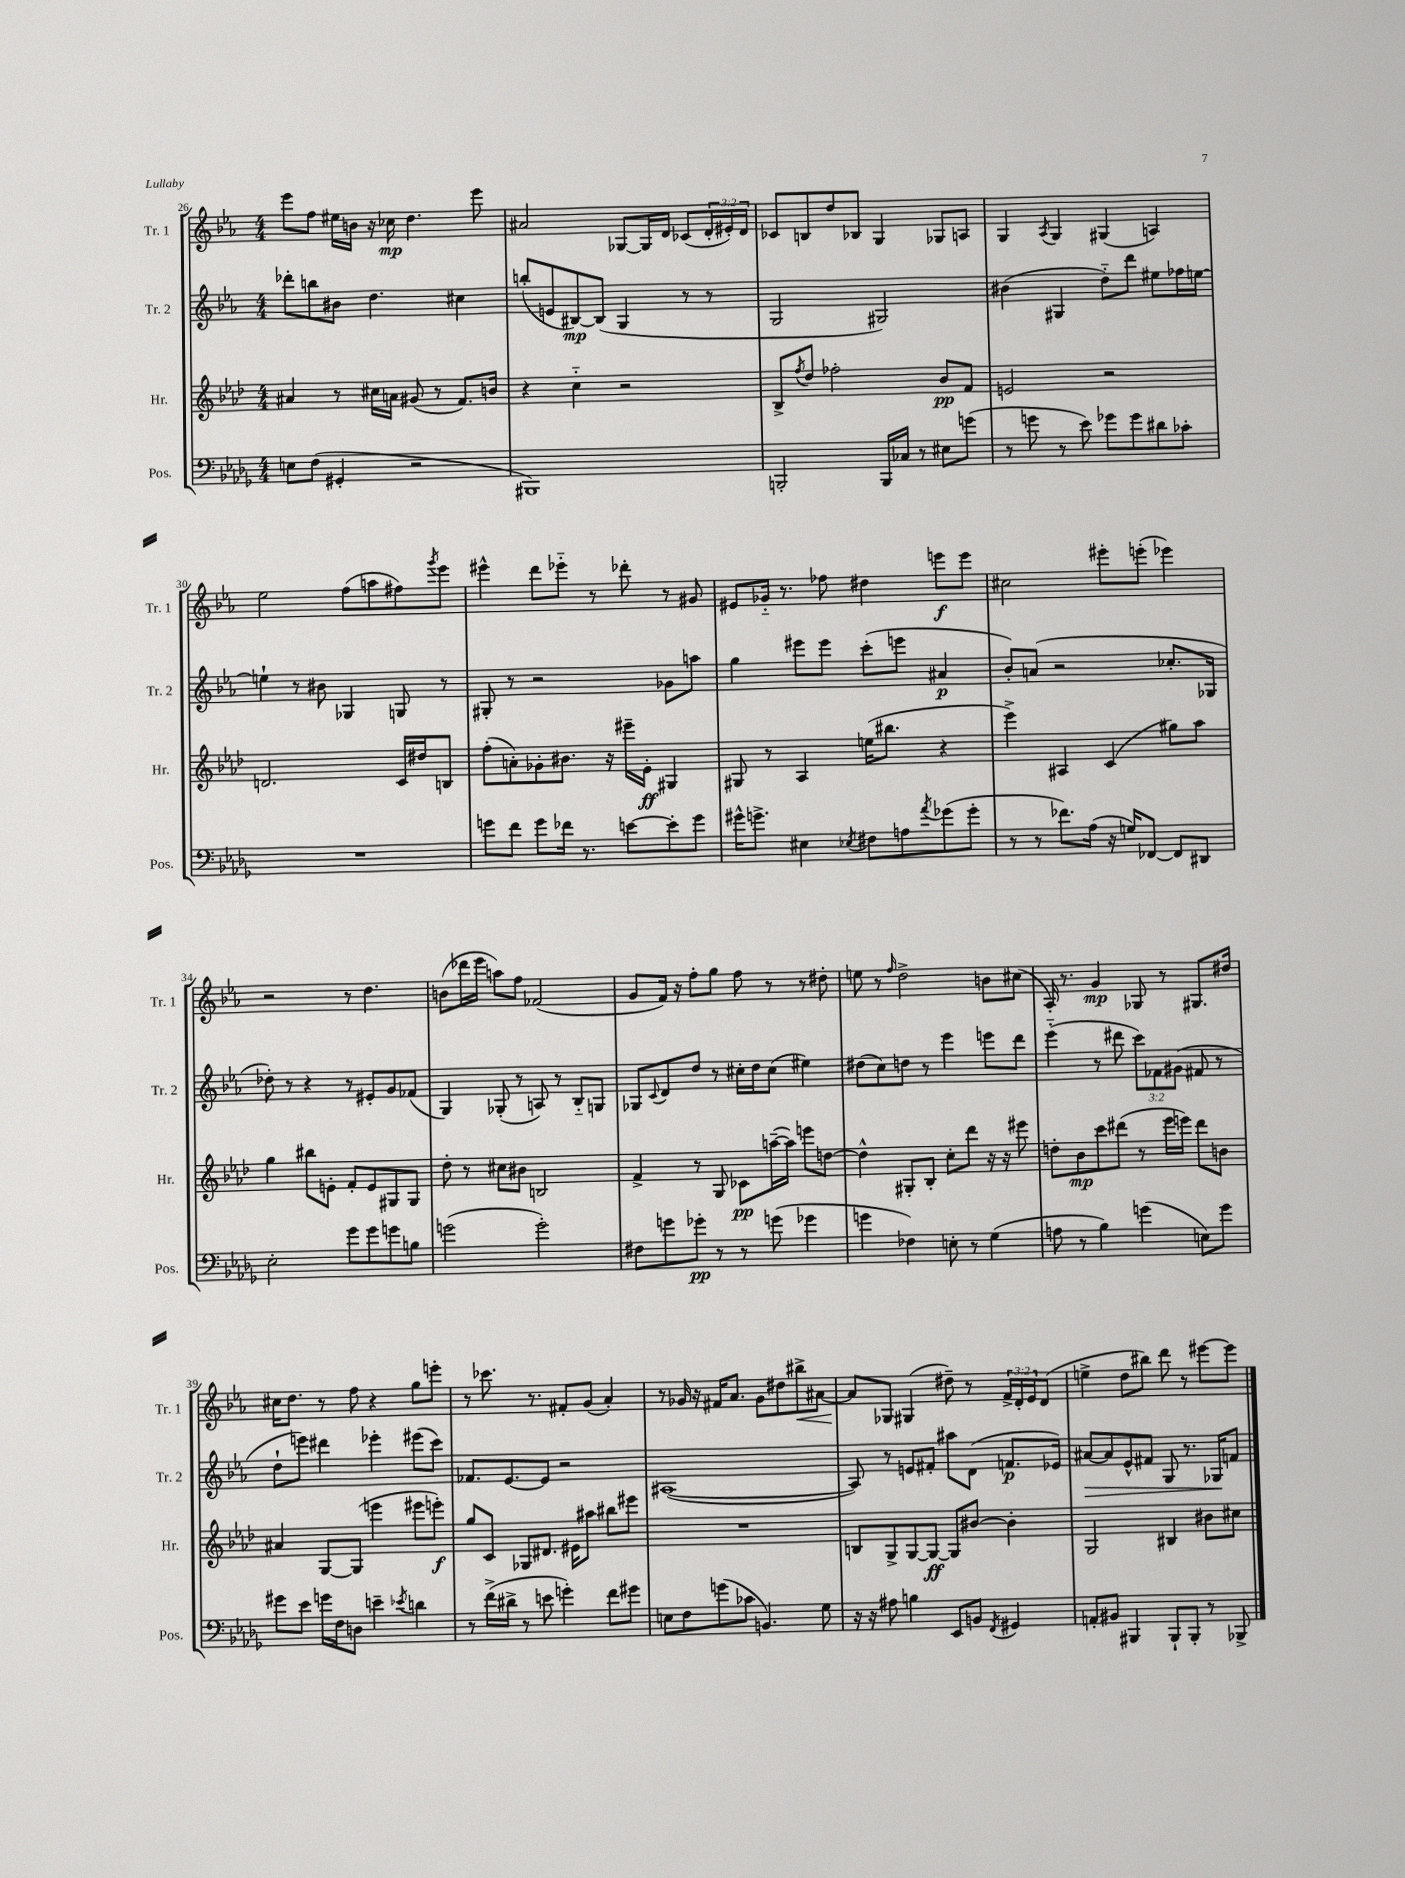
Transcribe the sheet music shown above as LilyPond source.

<<
\new StaffGroup <<
\new Staff = "s0" \with { instrumentName = "Tr. 1" shortInstrumentName = "Tr. 1" } {
    \clef treble \key ees \major \numericTimeSignature \time 4/4 \override Staff.TupletNumber.text = #tuplet-number::calc-fraction-text
    ees'''8 f''8 eis''16 b'16 r16 ces''16\mp d''4. ees'''8 |
    ais'2 ges8~ ges16 d'16 ces'8( \tuplet 3/2 { d'16-. eis'16-.) d'16 } |
    ces'8 b8 d''8 bes8 g4 ges8 a8 |
    g4 \acciaccatura { aes8 } g4 gis4( a4) |
    ees''2 f''8( a''8 fis''8) \acciaccatura { g'''8 } ees'''8 |
    eis'''4-^ d'''8 ees'''8-_ r8 des'''8-. r8 gis'8 |
    eis'8 ges'16-_ r8. fes''8 dis''4 e'''8\f e'''8 |
    cis''2 eis'''8-. e'''8-.( ees'''4) |
    r2 r8 d''4. |
    b'8( des'''16 ees'''16 a''8) f''8 fes'2( |
    g'8 f'16) r16 f''8-. g''8 f''8 r8 r8 dis''8-. |
    e''8 r8 \grace { f''16 } d''2-> b'8 cis''8( |
    aes16-.) r8. g'4\mp ges8 r8 gis8. dis''16 |
    cis''16 d''8. r8 f''8 r4 g''8 e'''8-. |
    r8 ces'''8. r8. fis'8-. g'8( aes'4-.) |
    r8 ges'16 r16 fis'16 aes'8. ges'8 dis''8 bis''8->\< ais'8~ |
    ais'8\! ges8 gis4( dis''8--) r8 \tuplet 3/2 { f'16-> d'16-. ees'16 } d'8( |
    e''4-> d''8 bis''8) d'''8 r8 eis'''8~ eis'''8 \bar "|." |
}
\new Staff = "s1" \with { instrumentName = "Tr. 2" shortInstrumentName = "Tr. 2" } {
    \clef treble \key ees \major \numericTimeSignature \time 4/4 \override Staff.TupletNumber.text = #tuplet-number::calc-fraction-text
    des'''8-. b''8 bis'8 d''4. cis''4 |
    b''8-.( e'8 bis8~\mp) bis8( g4 r8 r8 |
    g2 gis2) |
    bis'4( gis4 d''8-_) d'''8 eis''8 fes''16 e''16~ |
    e''4-! r8 bis'8 ges4 g8 r8 |
    gis8-. r8 r2 ges'8 a''8 |
    g''4 eis'''8 eis'''8 c'''8-.( e'''8 ais'4\p |
    bes'8-.) a'8( r2 ces''8.-. ges16 |
    des''8-.) r8 r4 r8 eis'8-. g'8 fes'8( |
    g4) ges8-.( r8 a8) r8 bes8-_ g8 |
    ges8 \appoggiatura { c'8 } d'8 d''8 r8 cis''16-. d''16 cis''8( eis''4) |
    dis''8( c''8) d''8 r8 ees'''4 e'''8 d'''8 |
    ees'''4-_( r8 dis'''8 \tuplet 3/2 { c'''8) fes'8 gis'8( } fis'8 r8 |
    d''8-! e'''8) dis'''4 ees'''4-. eis'''8( c'''8) |
    fes'8. ees'8.~ ees'8 r2 |
    ais1~( |
    ais8) r8 e'8 fis'8-. ais''8 d'8( f'8.\p ees'16) |
    ais'8~\> ais'8 ees'8-^ fis'8 g8 r8. ges16\! f'8 \bar "|." |
}
\new Staff = "s2" \with { instrumentName = "Hr." shortInstrumentName = "Hr." } {
    \clef treble \key aes \major \numericTimeSignature \time 4/4
    ais'4 r8 cis''16 a'16 gis'8( r8 f'8.) b'16 |
    r4 c''4-_ r2 |
    bes8-> \acciaccatura { f''8 } des''8 fes''2-. bes'8\pp f'8 |
    e'2 r2 |
    d'2. c'16 dis''16 b8 |
    f''8-.( a'8-.) ges'8-. bis'8. r16 eis'''16-- ees'16-.\ff gis4 |
    gis8 r8 aes4 e''16( bis''8. r4 |
    ees'''4->) ais4 c'4( gis''8) aes''8 |
    g''4 bis''8 e'8-. f'8-. e'8 gis8 gis8 |
    des''8-. r8 cis''8 bis'8 b2 |
    f'4-> r8 g8 ces'8\pp a''16~--( a''16) e'''8 d''8~ |
    d''4-^ gis8-. bes8-. c''8-. des'''8 r16 r16 eis'''8 |
    d''8-. bes'8\mp c'''8 dis'''8( r8 ees'''16 e'''16) dis'''8 b'8 |
    ais'4 g8~ g8( e'''4 eis'''8 e'''8-.\f) |
    g''8 c'8 ges8 dis'8. eis'16 ais''8 bis''8 eis'''8 |
    R1 |
    b8 g8-> g8~ g8~\ff g8 bis'8~ bis'4-. |
    g2 bis4 bis'8 cis''8 \bar "|." |
}
\new Staff = "s3" \with { instrumentName = "Pos." shortInstrumentName = "Pos." } {
    \clef bass \key des \major \numericTimeSignature \time 4/4
    e8 f8( gis,4-. r2 |
    bis,,1) |
    b,,2-. b,,16 ces16 r8 eis8 g'8( |
    r8 g'8 r8 ees'8) ges'8 ges'8 dis'8 ces'8-. |
    R1 |
    g'8 f'8 g'8 fes'16 r8. e'8~ e'8-. g'8 |
    gis'16-^ g'8.-> eis4 \acciaccatura { ees8 } fis8 a8 \acciaccatura { aes'8 } ges'8( ges'8-. |
    r8 r8 fes'8.) aes16( r16 g16) fes,8~ fes,8 dis,8 |
    ees2-. ges'8 ges'8 g'8 b8 |
    g'2( g'2-.) |
    fis8 g'8 ges'8-.\pp r8 r8 g'8( ges'4 |
    g'4 fes4) e8-. r8 ges4( |
    a8 r8 bes4) g'4( e8) g'8 |
    gis'8 ees'8 g'16 f16 d8 e'4-- \acciaccatura { ees'8 } d'4 |
    r8 f'16->( dis'16-> r8 e'8 g'4-.) f'8 gis'8 |
    e8 f8 g'8( ces'8 b,4.) ges8 |
    r16 r16 ais8 b4 ees,8 b,8 \acciaccatura { f,8 } gis,4 |
    a,8-. bis,8 bis,,4 bis,,8-! bis,,8-. r8 bes,,8-> \bar "|." |
}
>>
>>
\layout { \context { \Score currentBarNumber = #26 } }
